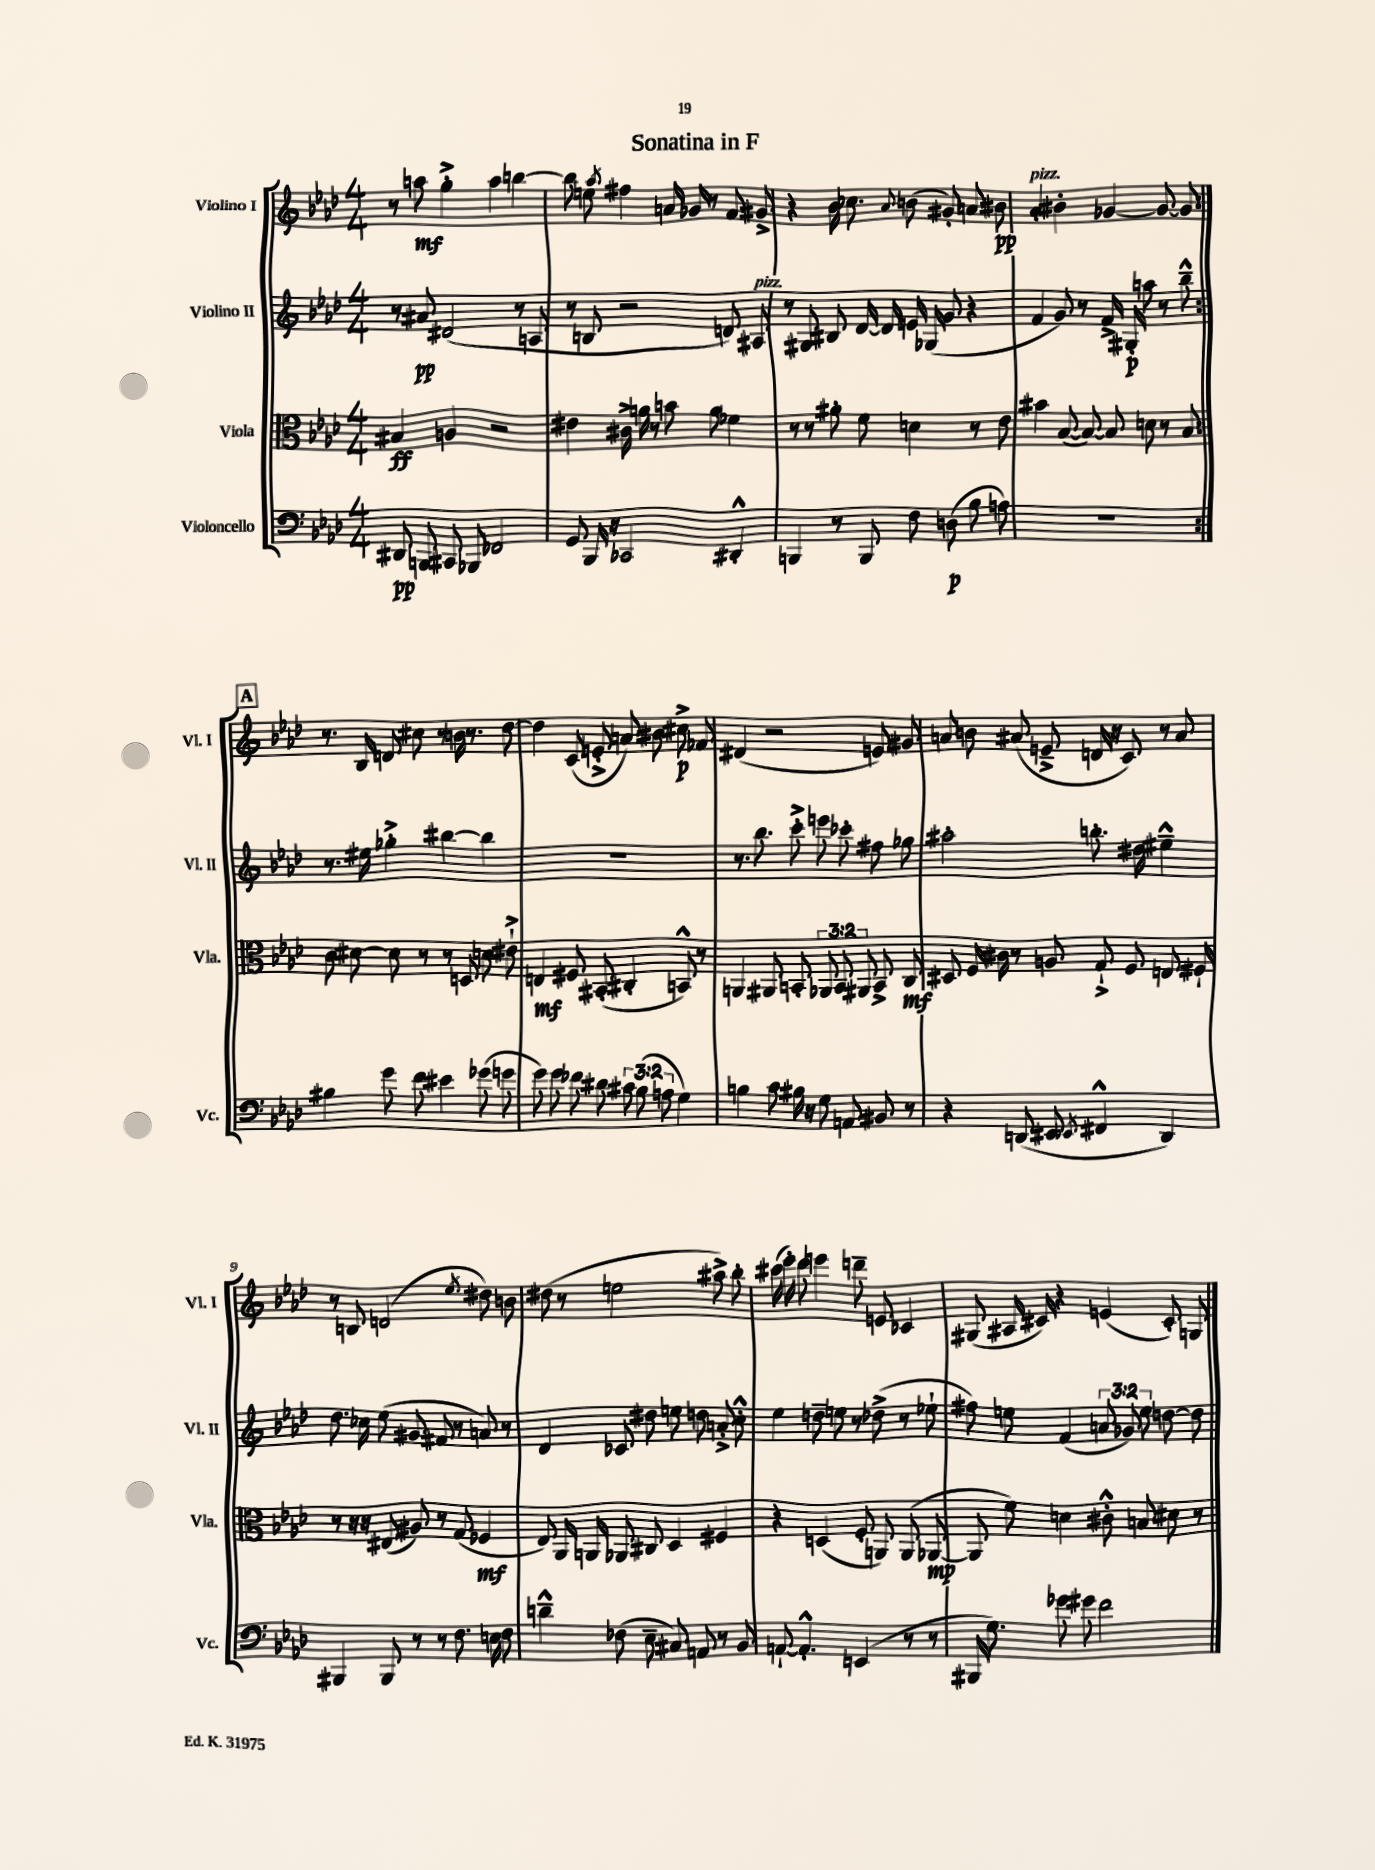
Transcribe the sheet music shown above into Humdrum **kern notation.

**kern	**kern	**kern	**kern
*staff4	*staff3	*staff2	*staff1
*clefF4	*clefC3	*clefG2	*clefG2
*k[b-e-a-d-]	*k[b-e-a-d-]	*k[b-e-a-d-]	*k[b-e-a-d-]
*M4/4	*M4/4	*M4/4	*M4/4
8DD#	4B#	8r	8r
8BBB	.	8a#	8aa
8CC#	4A	(2d#	4gg'^
8BBB-	.	.	.
2FF-	2r	.	4aa
.	.	8r	[4bb
.	.	8A	.
=	=	=	=
8GG	4e#	8r	8bb]
16BBB-	.	8B	8ee
16r	.	.	.
.	.	.	8qaa-
2CC-	16c#^	2r	4ff#
.	16a	.	.
.	8r	.	.
.	8b	.	16a
.	.	.	16g-
.	8a	.	8r
4DD#'^^	4f-	8d)	8f
.	.	8A#	8g#^
=	=	=	=
4BBB	8r	8r	4r
.	8r	8G#	.
8r	8a#'	8B#	16b-
.	.	.	8.cc-
8BBB	8f	[16d-	.
.	.	16d-]	.
.	.	.	8qqa-
8F	4d	16e	(8b
.	.	(16G-	.
(8D	.	8g	8g#')
8B-	8r	4r	8a
8A)	8e-	.	8b#
=	=	=	=
1r	4b#	4f	4a-'
.	([8B-	8g)	4b#'
.	8B-_)	8r	.
.	8B-]	16f^	[4g-
.	.	16G#'	.
.	8d	8aa	.
.	8r	8r	8g-_
.	8B-	8bb-~^^	8g-]
=:|!	=:|!	=:|!	=:|!
4B#	8c	8.r	8.r
.	[8d#	.	.
.	.	16ee#	16B-
8g	8d#]	4gg-'^	8d
8f	8r	.	8cc#
4e#	8r	[4bb#	8r
.	8D	.	16b
.	.	.	8.r
(8g-	8d	4bb#]	.
8g	8e#`^	.	[8dd-
=	=	=	=
8g)	4E	1r	4dd-]
8g	.	.	.
8f-	8F#	.	(8c
8d#	(8BB#'	.	8e'^
12c#	4C#'	.	8a)
(12B-	.	.	.
.	.	.	8b#
12A	.	.	.
4G)	8BB^^)	.	8cc#^
.	8r	.	8f-
=	=	=	=
4B	4AA	8.r	(4d#
.	.	8.bb-	.
8c	8AA#	.	2r
16B#	8BB'	8ccc'^	.
16r	.	.	.
8G	12AA-	8eee	.
.	12BB	.	.
8AA	.	8ccc-'	.
.	12AA#	.	.
8BB#	8BB^	8ff#	8e)
8r	8C	8gg-	8g#
=	=	=	=
4r	8D#	2aa#'	8a
.	16F	.	8b
.	16c#	.	.
(8DD	8r	.	(8a#
8EE#	8A	.	8e~^
8qEE-	.	.	.
4FF#^^	8G`^	8.bb'	16d
.	.	.	16r
.	8F	.	8c)
.	.	16dd#	.
4DD)	8.E	4ee#~^^	8r
.	.	.	8a#
.	16F#`	.	.
=	=	=	=
4BBB#	8r	8.dd-	8r
.	16r	.	8B
.	16r	16cc-	.
8BBB#	(8E#	(8ee-	(2d
8r	8A#)	8g#	.
8r	8r	8f#	.
8.F	(8G	8r	.
.	.	.	8qee-
.	4F-	8a)	8dd#)
16E	.	.	.
8F	.	8r	8b
=	=	=	=
4d~^^	8E-)	4d-	(8dd#
.	16AA-	.	8r
.	16AA	.	.
(8F-	8AA-	8c-	2ee
8E-~	8C#	8dd#	.
8C#)	4D-	8ee	.
8AA	.	8dd	.
8r	4F#	8a'^	8aa#^)
8BB-	.	8cc'^^	8bb-'
=	=	=	=
[8AA`	4r	4ee-	(16ccc#
.	.	.	16eee-')
4.AA'^^]	.	.	8ddd-
.	(4D	8dd~	4eee
.	.	8ee	.
(4EE	8F'	8r	8ddd~
.	8AA)	(8dd-^	8e
8r	(8AA	8r	4c-
8r	[8AA-	8ee-`	.
=	=	=	=
16BBB#	8AA-]	8ff#)	(8G#
8.G)	.	.	.
.	8f)	8ee	16A#
.	.	.	16c#)
8g-	4d	(4f	4r
8g#	.	.	.
2f	8c#'^^	12a	(4e
.	.	12g-)	.
.	8B	.	.
.	.	12ee	.
.	8d#	[8dd	8c#')
.	8r	8dd]	8G
==	==	==	==
*-	*-	*-	*-
